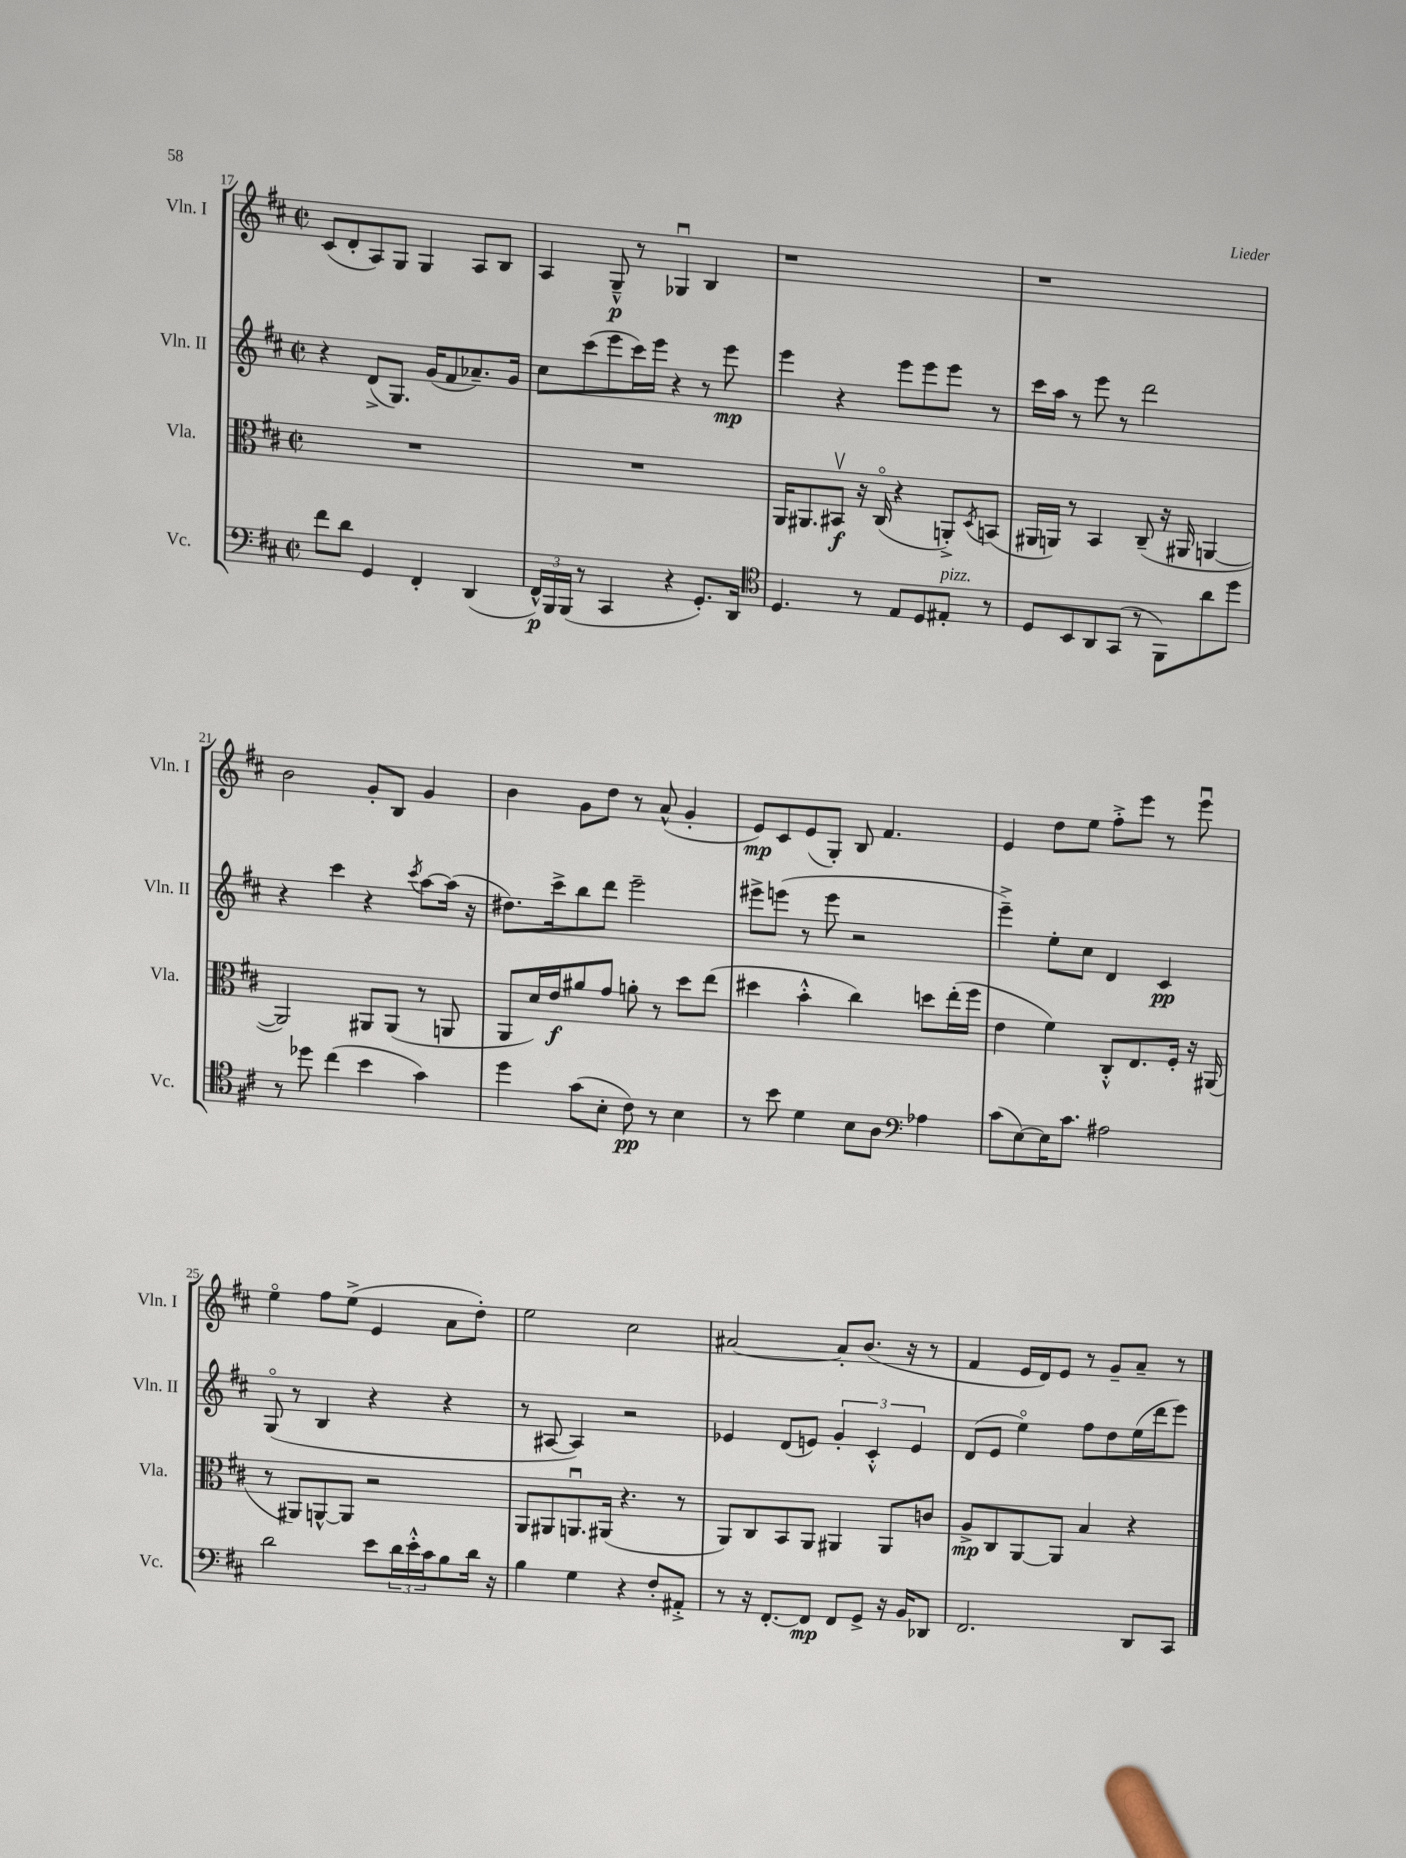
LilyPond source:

<<
\new StaffGroup <<
\new Staff = "s0" \with { instrumentName = "Vln. I" shortInstrumentName = "Vln. I" } {
    \clef treble \key d \major \defaultTimeSignature \time 2/2
    cis'8( d'8-. a8) g8 g4 a8 b8 |
    a4 g8---^\p r8 ges4\downbow b4 |
    r1 |
    r1 |
    b'2 g'8-. b8 g'4 |
    b'4 g'8 d''8 r8 a'8-^( g'4-. |
    e'8\mp) cis'8 e'8( g8-.) b8 fis'4. |
    e'4 d''8 e''8 fis''8-.-> e'''8 r8 e'''8\downbow |
    e''4\flageolet fis''8 e''8->( e'4 a'8 d''8-.) |
    e''2 cis''2 |
    ais'2~ ais'8-. b'8.( r16 r8 |
    fis'4 e'16 d'16) e'8 r8 g'8-- a'8-- r8 \bar "|." |
}
\new Staff = "s1" \with { instrumentName = "Vln. II" shortInstrumentName = "Vln. II" } {
    \clef treble \key d \major \defaultTimeSignature \time 2/2
    r4 d'8->( g8.) g'16( fis'8 aes'8.--) g'16 |
    cis''8 cis'''8( e'''8 cis'''16) e'''16 r4 r8 e'''8\mp |
    e'''4 r4 e'''8 e'''8 e'''8 r8 |
    cis'''16 a''16 r8 e'''8 r8 d'''2 |
    r4 cis'''4 r4 \acciaccatura { cis'''8 } a''8~ a''16( r16 |
    dis''8.) cis'''16-> b''8 d'''8 e'''2-- |
    eis'''8-> e'''8( r8 e'''8 r2 |
    e'''4--->) e''8-. cis''8 d'4 cis'4\pp |
    g8\flageolet( r8 b4 r4 r4 |
    r8 ais8~ ais4) r2 |
    ees'4 d'8( e'8) \tuplet 3/2 { g'4-. cis'4-.-^ e'4 } |
    d'8( e'8 e''4\flageolet) fis''8 d''8 e''16( d'''16 e'''8) \bar "|." |
}
\new Staff = "s2" \with { instrumentName = "Vla." shortInstrumentName = "Vla." } {
    \clef alto \key d \major \defaultTimeSignature \time 2/2
    R1 |
    R1 |
    a,16 ais,8. bis,8\upbow\f r16 cis16\flageolet( r4 a,8-.->) \acciaccatura { d8 } b,8( |
    ais,16 a,16) r8 b,4 cis8--( r16 ais,16 a,4~ |
    a,2) ais,8 ais,8( r8 a,8 |
    a,8 d'16) e'16\f ais'8 g'8 a'8-. r8 d''8 e''8( |
    dis''4 b'4-.-^ cis''4) d''8 e''16-.( fis''16 |
    e'4 fis'4) cis8-.-^ e8. fis16-. r16 ais,16( |
    r8 ais,8) a,8~-^ a,8 r2 |
    a,8 ais,8 a,8.\downbow ais,16( r4. r8 |
    a,8) cis8 b,8 a,8 ais,4 ais,8 c'8 |
    a8->\mp cis8 a,8~ a,8 b4 r4 \bar "|." |
}
\new Staff = "s3" \with { instrumentName = "Vc." shortInstrumentName = "Vc." } {
    \clef bass \key d \major \defaultTimeSignature \time 2/2
    fis'8 d'8 g,4 fis,4-. d,4( |
    \tuplet 3/2 { fis,16-^\p) b,,16 b,,16( } r8 cis,4 r4 g,8.-.) d,16 |
    \clef tenor d4. r8 e8 d8 eis8-.^\markup { \italic "pizz." } r8 |
    d8 b,8 a,8 g,8( r8 fis,8) a'8 d''8 |
    r8 des''8 cis''4( b'4 g'4) |
    d''4 g'8( b8-. cis'8\pp) r8 b4 |
    r8 b'8 d'4 b8 a8 \clef bass aes4 |
    cis'8( e8~) e16 cis'8. ais2 |
    d'2 e'8 \tuplet 3/2 { d'16 e'16-.-^ cis'16 } b8 d'16 r16 |
    b4 g4 r4 fis8-. ais,8-.-> |
    r8 r16 fis,8.~-. fis,8\mp fis,8 g,8-> r16 b,16 des,8 |
    fis,2. d,8 cis,8 \bar "|." |
}
>>
>>
\layout { \context { \Score currentBarNumber = #17 } }
